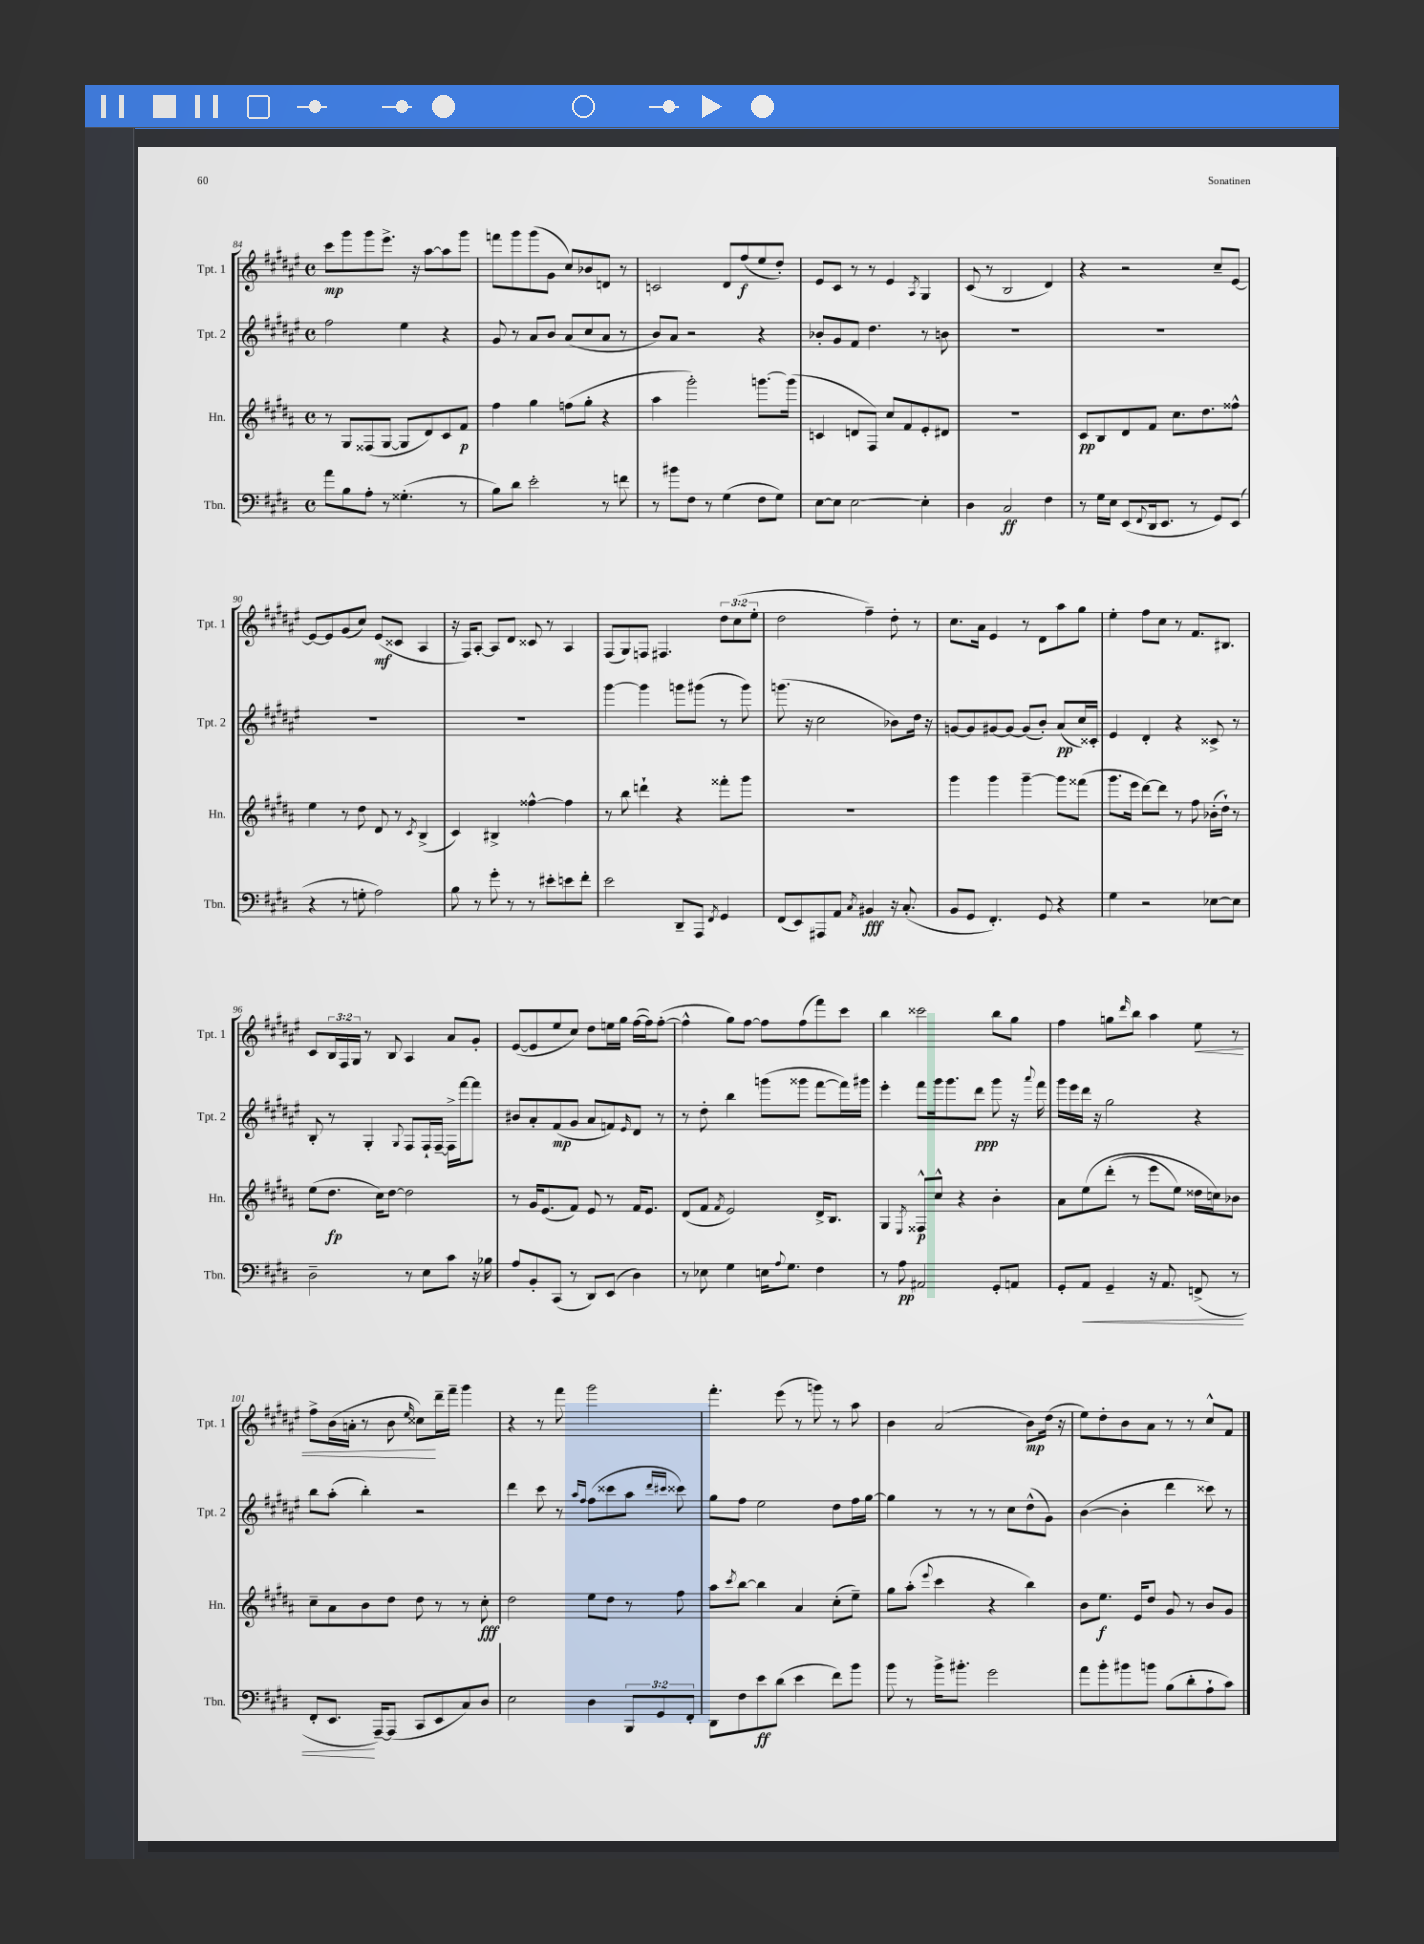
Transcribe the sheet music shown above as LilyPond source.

<<
\new StaffGroup <<
\new Staff = "s0" \with { instrumentName = "Tpt. 1" shortInstrumentName = "Tpt. 1" } {
    \clef treble \key fis \major \defaultTimeSignature \time 4/4 \override Staff.TupletNumber.text = #tuplet-number::calc-fraction-text
    cis'''8\mp gis'''8 gis'''8 eis'''8.-> r16 ais''8~ ais''8 gis'''8 |
    f'''8 gis'''8 gis'''8( gis'8 cis''8) bes'8 d'8 r8 |
    c'2 dis'8 fis''8\f( eis''8 dis''8-.) |
    eis'8 cis'8 r8 r8 eis'4 \acciaccatura { ais8 } gis4 |
    cis'8( r8 b2 dis'4) |
    r4 r2 cis''8-- eis'8~ |
    eis'8~ eis'8 gis'8( cis''8) eis'8\mf( cisis'8 ais4 |
    r16 fis16) ais8~-. ais8 dis'8 cisis'8 r8 ais4 |
    fis8( gis8) f8 fis4. \tuplet 3/2 { dis''8 cis''8( eis''8-. } |
    dis''2 fis''4--) dis''8-. r8 |
    cis''8. ais'16 eis'4 r8 dis'8 ais''8 gis''8 |
    eis''4-. fis''8 cis''8 r8 fis'8. bis8. |
    cis'8 \tuplet 3/2 { b16 fis16 gis16 } r8 b8 ais4 ais'8 gis'8-. |
    eis'8~( eis'8 eis''8 cis''8) dis''8 e''16 gis''16 fis''16~( fis''16) fis''8~-.( |
    fis''4-^ gis''8) fis''8~ fis''8 fis''8( fis'''8) cis'''8 |
    b''4 cisis'''2 b''8 gis''8 |
    fis''4 g''8 \grace { dis'''16 } b''8 ais''4 eis''8\< r8 |
    fis''8-> b'16( a'16-. r8 b'8 \grace { eis''16 } cisis''8\!) dis'''16-- fis'''16-- gis'''4 |
    r4 r8 fis'''8 gis'''2 |
    fis'''4.-. eis'''8( r8 g'''8) r8 ais''8 |
    b'4 ais'2( b'8\mp) dis''16( r16 |
    eis''8) dis''8-. b'8 ais'8 r8 r8 cis''8-^ fis'8 \bar "|." |
}
\new Staff = "s1" \with { instrumentName = "Tpt. 2" shortInstrumentName = "Tpt. 2" } {
    \clef treble \key fis \major \defaultTimeSignature \time 4/4
    fis''2 eis''4 r4 |
    gis'8 r8 ais'8 b'8 ais'8( cis''8 ais'8 r8 |
    b'8) ais'8 r2 r4 |
    bes'8-. gis'8 fis'8 dis''4. r8 b'8 |
    R1 |
    R1 |
    R1 |
    R1 |
    gis'''4~ gis'''4 g'''8 gis'''8( r8 gis'''8) |
    g'''8.( r16 cis''2 bes'8) dis''16 r16 |
    g'8~ g'8 gis'8~ gis'8~ gis'8( b'8-.) ais'8\pp( cis''16) cisis'16-. |
    eis'4 dis'4-. r4 cisis'8-> r8 |
    b8-. r8 gis4-. \appoggiatura { gis8 } fis8 fis16-! fis16~-- fis16-> fis'''16~ fis'''8 |
    bis'8 ais'8-. fis'8\mp( gis'8 ais'8 f'8) \grace { eis'16 } dis'8 r8 |
    r8 dis''8-. b''4 g'''8( gisis'''8 fis'''8~ fis'''16) gis'''16 |
    eis'''4-. fis'''8 gis'''16 gis'''8. dis'''8\ppp gis'''8 r16 \appoggiatura { ais'''8 } fis'''16 |
    gis'''16 eis'''16 dis'''16 r16 gis''2 r4 |
    b''8 ais''8-.( b''4-.) r2 |
    dis'''4 cis'''8 r8 \grace { ais''16 fis''16 } fis''8( cisis'''8 ais''8 \grace { dis'''16 cis'''16 } cisis'''8) |
    gis''8 fis''8 eis''2 dis''8 fis''16 gis''16~ |
    gis''4 r8 r8 r8 cis''8 dis''8-^( gis'8) |
    b'4~( b'4-. dis'''4 cisis'''8) r8 \bar "|." |
}
\new Staff = "s2" \with { instrumentName = "Hn." shortInstrumentName = "Hn." } {
    \clef treble \key b \major \defaultTimeSignature \time 4/4
    r8 gis8 fisis8( gis8~ gis8 dis'8) cis'8 fis'8\p |
    fis''4 gis''4 f''8( gis''8-. r4 |
    ais''4 gis'''2-.) g'''8.~ g'''16( |
    c'4 d'8 fis8) cis''8 fis'8 e'8-. dis'8 |
    R1 |
    cis'8\pp b8 dis'8 fis'8 cis''8. dis''8. fisis''8-^ |
    e''4 r8 dis''8 dis'8 r8 \acciaccatura { cis'8 } b4->( |
    cis'4) bis4-> fisis''4~-^ fisis''4 |
    r8 b''8 d'''4-! r4 fisis'''8-. gis'''8 |
    R1 |
    gis'''4 gis'''4 gis'''4~-- gis'''8 fisis'''8( |
    gis'''8. e'''16 dis'''8~) dis'''8 r8 fis''8 bes'16-.( dis''16-!) r8 |
    e''8( dis''8.\fp cis''16) dis''8~ dis''2 |
    r8 gis'16 e'8.( fis'8) e'8 r8 fis'16 e'8. |
    dis'8( fis'8 \acciaccatura { fis'8 } e'2) dis'16-> b8. |
    gis4 \acciaccatura { e8 } fisis8-^\p cis''8-^ r4 b'4-. |
    ais'8 e''8\( dis'''8-.( r8 e'''8 e''8) disis''16 c''16\) bes'8 |
    cis''8-- ais'8 b'8 dis''8 dis''8 r8 r8 cis''8-.\fff |
    dis''2 e''8 dis''8 r8 fis''8 |
    ais''8 \acciaccatura { cis'''8 } b''8~ b''4 ais'4 cis''8-.( e''8--) |
    gis''8 ais''8-.( \appoggiatura { e'''8 } cis'''4 r4 b''4) |
    b'8 e''8.\f e'16 dis''8 gis'8 r8 b'8 gis'8 \bar "|." |
}
\new Staff = "s3" \with { instrumentName = "Tbn." shortInstrumentName = "Tbn." } {
    \clef bass \key e \major \defaultTimeSignature \time 4/4 \override Staff.TupletNumber.text = #tuplet-number::calc-fraction-text
    a'8 b8 a8-. r8 gisis4.-.( r8 |
    b8) dis'8 e'2-. r8 f'8 |
    r8 bis'8 fis8 r8 gis4( fis8 gis8) |
    e8~ e8 e2~ e4-. |
    dis4 cis2\ff fis4 |
    r8 gis16 e16 e,8( \appoggiatura { fis,8 } dis,16 e,8. r8 gis,8) e,8( |
    r4 r8 g8-. a2) |
    b8 r8 gis'8-. r8 r8 eis'8-. e'8 fis'8-. |
    e'2 dis,8-- a,,8 \acciaccatura { fis,8 } gis,4 |
    fis,8( e,8) ais,,8 a,8 \acciaccatura { cis8 } bis,4\fff r16 cis8.-.( |
    b,8 gis,8 fis,4.-.) gis,8 r4 |
    gis4 r2 ees8~ ees8 |
    dis2-- r8 e8 cis'8 r16 bes16 |
    a8 b,8-. cis,8( r8 dis,8) e,8( dis4) |
    r8 ees8 gis4 e16 \appoggiatura { a8 } gis8. fis4 |
    r8 a8\pp ais,2 gis,8-. a,8 |
    gis,8-. a,8\< gis,4-- r16 a,8. f,8->( r8 |
    fis,8-. e,8.\! a,,16~--) a,,8( cis,8 e,8 cis8) dis8 |
    e2 dis4 \tuplet 3/2 { b,,8 gis,8 fis,8-. } |
    dis,8 fis8 e'8\ff dis'8( e'4 fis'8) b'8 |
    b'8 r8 b'16-> bis'8.-. gis'2 |
    a'8 b'8-. bis'8 b'8 b8( dis'8-. a8-! cis'8) \bar "|." |
}
>>
>>
\layout { \context { \Score currentBarNumber = #84 } }
